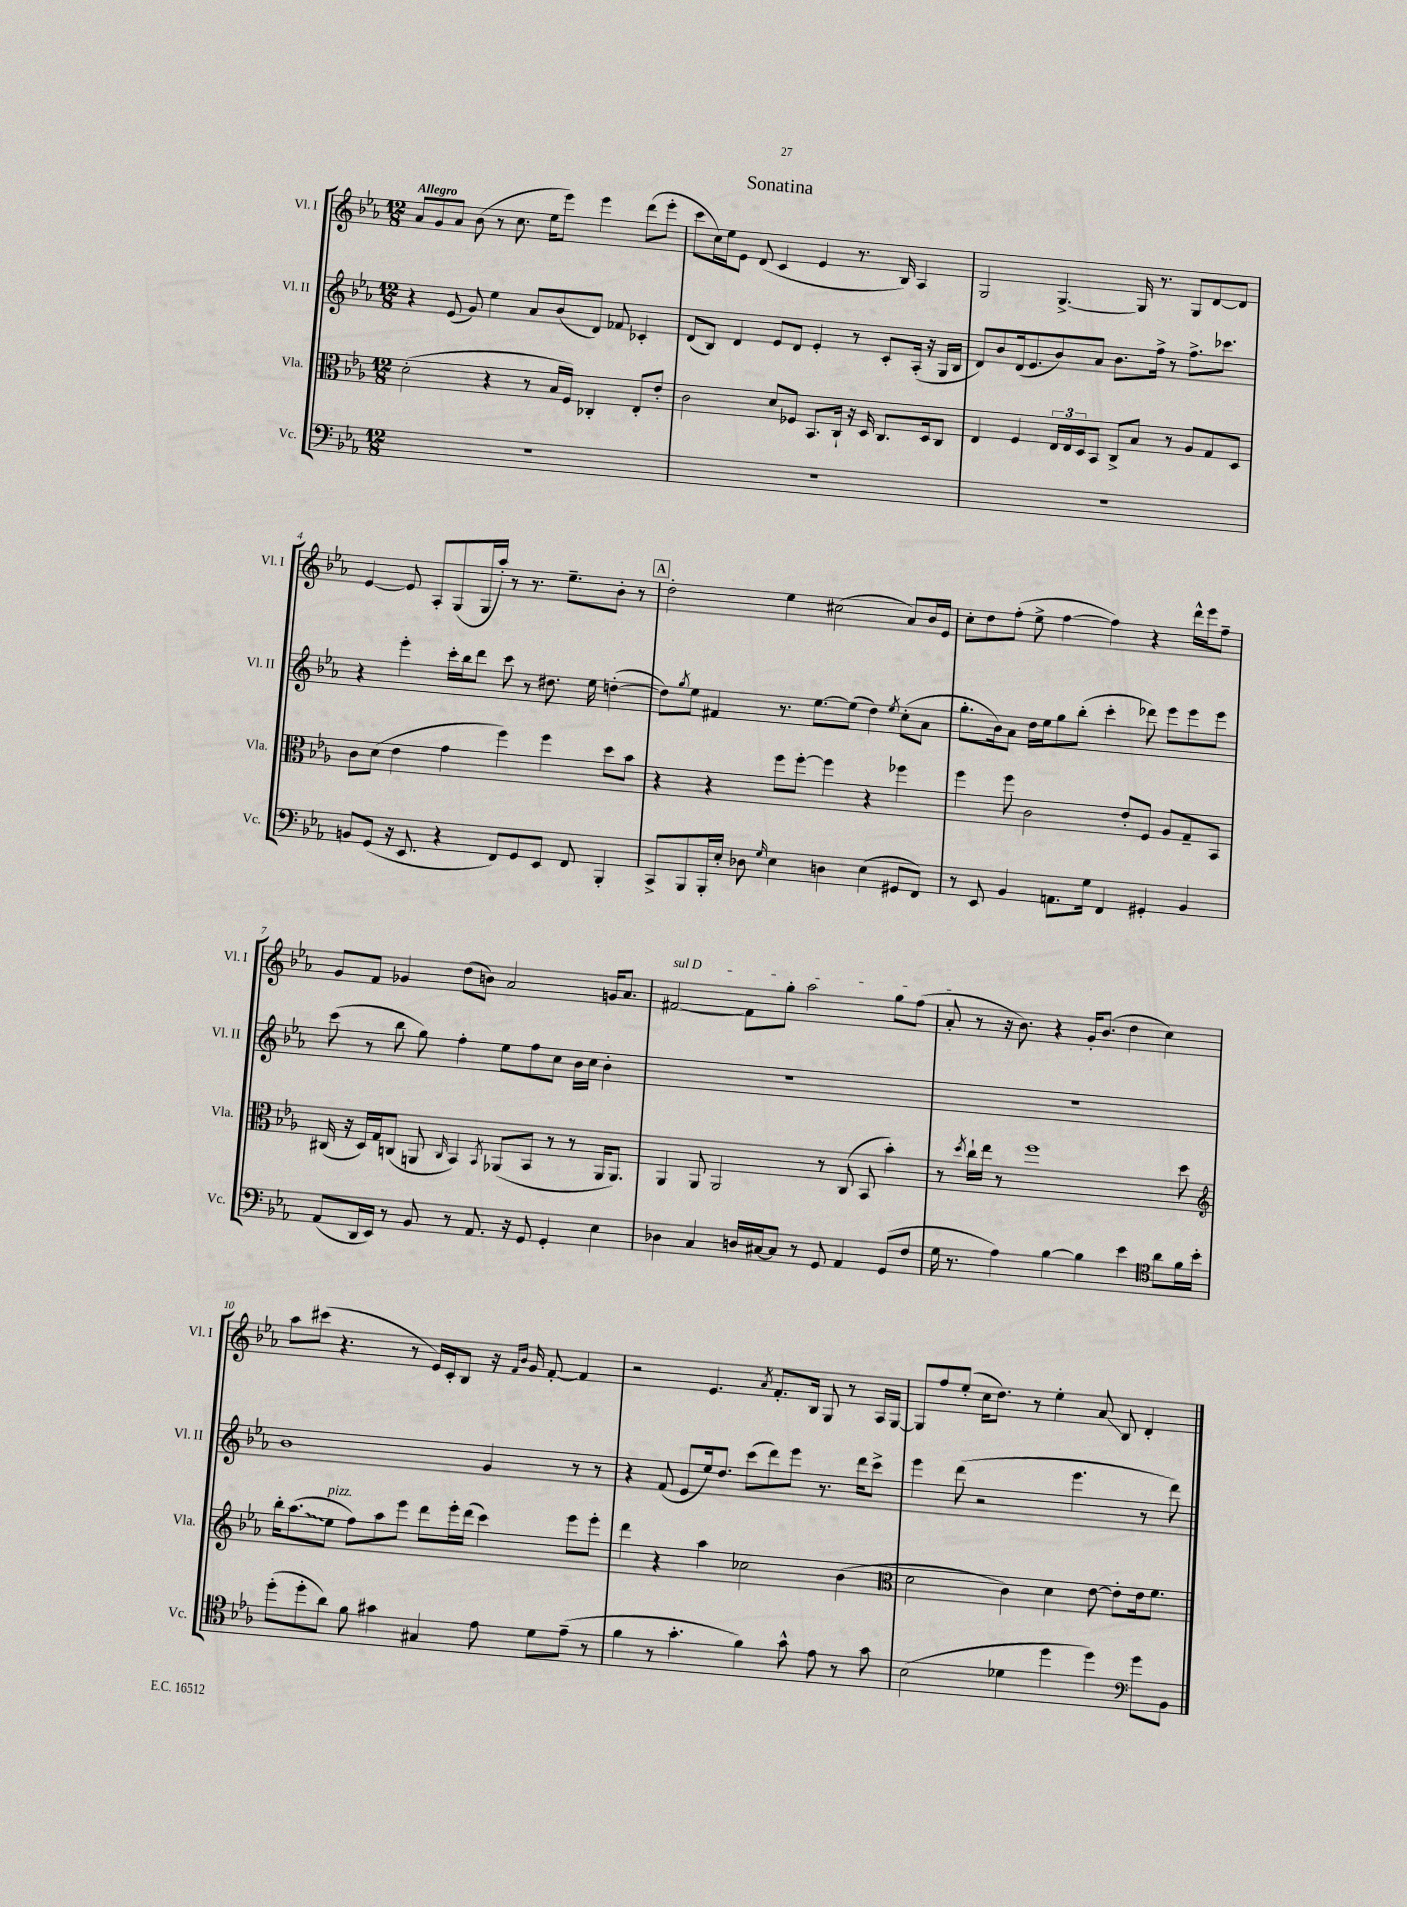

**kern	**kern	**kern	**kern
*staff4	*staff3	*staff2	*staff1
*clefF4	*clefC3	*clefG2	*clefG2
*k[b-e-a-]	*k[b-e-a-]	*k[b-e-a-]	*k[b-e-a-]
*M12/8	*M12/8	*M12/8	*M12/8
1.r	(2d'\	4r	8a-/L
.	.	.	8g/
.	.	(8e-/	8a-/J
.	.	8g/)	(8b-\
.	4r	4ee-\	8r
.	.	.	8.cc\
.	8r	8a-/L	.
.	.	.	16ee-\LK
.	16B-/LL	(8b-/	8eee-\J)
.	16F/JJ)	.	.
.	4C-'/	8d/J)	4eee-\
.	.	8f-/	.
.	8E-'/L	4c-'/	(8ddd\L
.	8e-'/J	.	8eee-'\J
=	=	=	=
1.r	2c\	(8d/L	8ccc\L
.	.	8B-/J)	16cc\L)
.	.	.	16ee-\J
.	.	4d/	8e-\J
.	.	.	(8d/
.	8d/L	8e-/L	4c/
.	8F-/J	8d/J	.
.	8.BB-/L	4e-'/	4e-/
.	16C`/Jk	.	.
.	16r	8r	8.r
.	16D/	.	.
.	8.C/L	8c'/L	.
.	.	.	16B-/)
.	.	(16A-'/Jk	4A-/
.	16D/k	16r	.
.	8C/J	16G/LL	.
.	.	16B-/JJ	.
=	=	=	=
1.r	4E-/	8d/L)	2G/
.	.	8b-/	.
.	4F/	(16d/k	.
.	.	8.e-/	.
.	24E-/LL	8b-/)	[4.G^/
.	24E-/	.	.
.	24D/J	.	.
.	8BB-/J	8a-/J	.
.	8C^/L	8.b-\L	.
.	8B-/J	.	16G/]
.	.	16ff^\Jk	8.r
.	8r	8r	.
.	8A-/L	8.ff^\L	8G/L
.	8G/	.	[8d/
.	.	8.ccc-\J	.
.	8D/J	.	8d/]J
=	=	=	=
8BB/L	8c\L	4r	[4e-/
(8GG/J	(8d\J	.	.
16r	4e-\	4eee-'\	8e-/]
8.EE-/	.	.	.
.	.	.	8A-'/L
4r	4g\	16ccc'\LL	(8G/
.	.	16bb-\J	.
.	.	8ddd\J	16G/L
.	.	.	16aa-'/JJ)
8FF/L)	4ff\)	8ccc\	8r
8GG/	.	8r	8.r
8EE-/J	4ff\	8.dd#\	.
.	.	.	8.ee-~\L
8FF/	.	.	.
.	.	16ee-\	.
4BBB-'/	8dd\L	([4dd'\	8b-'\J
.	8b-\J	.	8r
=	=	=	=
8CC^/L	4r	8dd\]L)	2dd'\
.	.	8qgg/	.
8BBB-/	.	8ee-\J	.
16BBB-'/L	4r	4f#/	.
16E-'/JJ	.	.	.
8D-\	.	.	.
16qqG/	.	.	.
4E-\	8ff\L	8.r	4ee-\
.	[8ff'\J	.	.
.	.	[8.ee-\L	.
4D\	4ff\]	.	(2cc#\
.	.	(8ee-\]J	.
(4E-\	4r	4dd\)	.
.	.	8qee-/	.
8GG#/L	4ff-\	(8cc'\L	8a-/L)
8FF/J)	.	8a-\J	16b-/L
.	.	.	16e-/JJ
=	=	=	=
8r	4ff\	8.gg'\L	8cc'\L
8EE-/	.	.	8dd\
.	.	16b-\k)	.
4BB-/	8ff\	8a-\J	(8ff'\J
.	2c\	16dd\LL	8ee-^\
.	.	16ee-\J	.
8.AA\L	.	8gg\	[4ff\
.	.	(8bb-'\J	.
16G\Jk	.	.	.
4FF/	.	4ccc'\	4ff\])
.	8e-'/L	.	.
4GG#'/	8F/J	8ddd-\)	4r
.	8A-/L	8eee-\L	.
4BB-/	8G~/	8eee-\	16ddd^^\LL
.	.	.	16eee-\J
.	8BB-/J	8eee-\J	8ff~\J
=	=	=	=
(8AA-/L	(16C#/	(8ccc\	8g/L
.	16r	.	.
16DD/L	16D/LL)	8r	8f/J
16EE-/JJ)	16G/J	.	.
8r	(8C/J	8bb-\	4g-/
8BB-/	8AA/	8gg\)	.
.	16qqC/	.	.
8r	4BB-/)	4ff'\	(8dd\L
8.AA-/	.	.	8b\J)
.	8qBB-/	.	.
.	(8AA-/L	8ee-\L	2a-/
16r	.	.	.
8GG/	8BB-/J	8ff\	.
4GG'/	8r	8cc\J	.
.	8r	16b-\LL	.
.	.	16cc\JJ	.
4E-\	16AA-/LK	4b-'\	16g/LK
.	8.AA-/J)	.	8.a-/J
=	=	=	=
4D-\	4AA-/	1.r	[2f#/
4C/	8AA-/	.	.
.	2AA-/	.	.
16D/LL	.	.	8f#\]L
[16C#/J	.	.	.
8C#/]J	.	.	8gg'\J
8r	.	.	2aa-\
8GG/	8r	.	.
4AA-/	(8C/	.	.
.	8BB-/	.	.
(8GG/L	4b-'\)	.	8gg\L
8F/J	.	.	(8ff\J
=	=	=	=
16G\	8r	1.r	8a-'/
8.r	.	.	.
.	8qdd/	.	.
.	16cc`\LL	.	8r
.	16ee-\JJ	.	.
4A-\)	8r	.	16r
.	.	.	8.b-\)
.	1ff	.	.
[4B-\	.	.	4r
4B-\]	.	.	16g'/LK
.	.	.	(8.b-/J
4e-\	.	.	4dd\
*clefC4	*	*	*
8a-\L	.	.	4cc\)
16f\L	8dd\	.	.
16b-'\JJ	.	.	.
=	=	=	=
*	*clefG2	*	*
(8dd'\L	16bb-'\LK	1b-	8aa-\L
.	(8.aa-\	.	.
8dd'\	.	.	(8ccc#\J
8a-\J)	8ee-\J	.	4.r
8f\	8ff\L)	.	.
4g#\	8aa-\	.	.
.	8eee-\J	.	8r
4G#/	8ddd\L	.	16e-/LL)
.	.	.	16c'/J
.	16eee-'\L	.	8B-/J
.	(16ddd\JJ	.	.
8e-\	4ccc\)	4g/	16r
.	.	.	16qqf/LL
.	.	.	16qqb-/JJ
.	.	.	16g/
8d\L	.	.	[8f'/
(8e-~\J	8eee-\L	8r	4f/]
8r	8eee-'\J	8r	.
=	=	=	=
4f\	4ddd\	4r	2r
8r	4r	(8f/	.
4.g'\	.	8e-/L	.
.	4aa-\	16ee-/k)	4.e-/
.	.	8.dd/J	.
4f\)	2cc-\	(8ccc\L	.
.	.	.	8qa-/
.	.	8ddd\)	8.f'/L
8g^^\	.	8eee-\J	.
.	.	.	16B-/Jk
8e-\	.	8.r	8G/
8r	(4b-\	.	8r
.	.	16ddd\LK	.
8g\	.	8ccc^\J	16A-/LL
.	.	.	[16G/JJ
=	=	=	=
*	*clefC3	*	*
(2B-\	2d\	4eee-\	8G/]L
.	.	.	8ff/
.	.	(8ddd\	(8ee-'/J
.	.	2r	16cc\LK
.	.	.	8.dd\J)
4d-\	4c\)	.	.
.	.	.	8r
4dd\	4d\	.	4ee-'\
.	.	4.eee-\	.
4dd\)	[8e-\	.	8a-/
.	8e-'\]L	.	8B-/
*clefF4	*	*	*
8g\L	16e-\k	8r	4d'/
.	8.f\J	.	.
8BB-\J	.	8ddd\)	.
==	==	==	==
*-	*-	*-	*-
